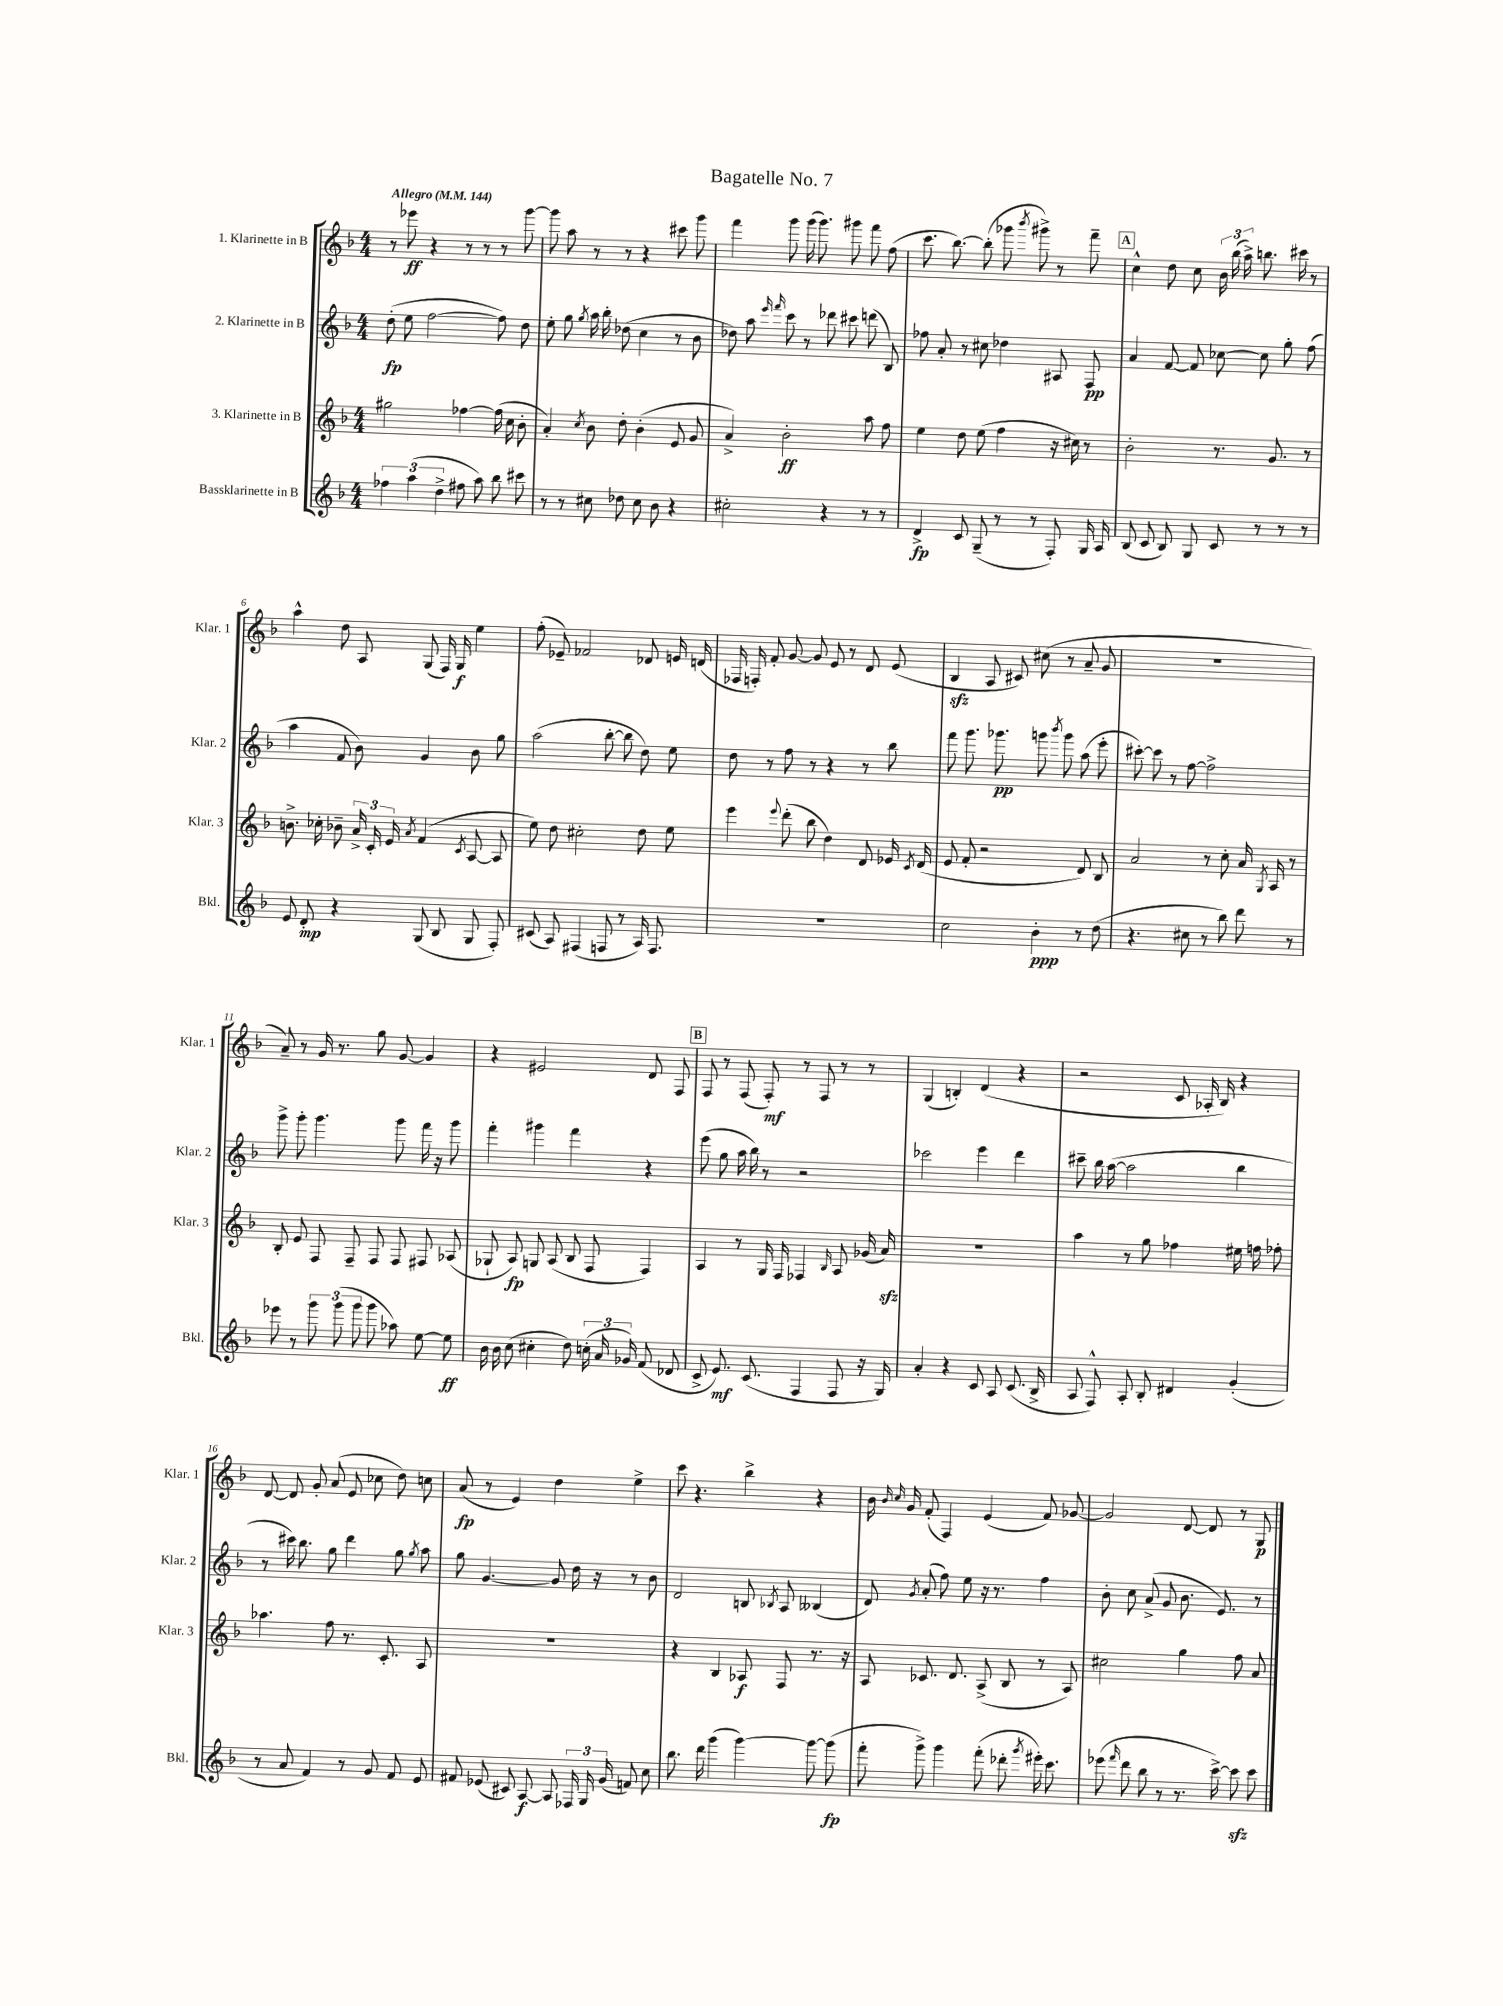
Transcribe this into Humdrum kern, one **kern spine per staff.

**kern	**dynam	**kern	**dynam	**kern	**dynam	**kern	**dynam
*part4	*part4	*part3	*part3	*part2	*part2	*part1	*part1
*staff4	*staff4	*staff3	*staff3	*staff2	*staff2	*staff1	*staff1
*I"Bassklarinette in B	*	*I"3. Klarinette in B	*	*I"2. Klarinette in B	*	*I"1. Klarinette in B	*
*I'Bkl.	*	*I'Klar. 3	*	*I'Klar. 2	*	*I'Klar. 1	*
*clefG2	*	*clefG2	*	*clefG2	*	*clefG2	*
*k[b-]	*	*k[b-]	*	*k[b-]	*	*k[b-]	*
*M4/4	*	*M4/4	*	*M4/4	*	*M4/4	*
*MM144	*	*MM144	*	*MM144	*	*MM144	*
=1	=1	=1	=1	=1	=1	=1	=1
!	!	!	!	!	!	!LO:TX:a:B:t=Allegro	!
6ff-X\	.	2gg#X\	.	(8dd'\	fp	8r	.
.	.	.	.	8ee\	.	8eee-X\	ff
(6aa\	.	.	.	.	.	.	.
.	.	.	.	[2ff\	.	4r	.
6dd^\	.	.	.	.	.	.	.
8ff#X\	.	[4ff-X\	.	.	.	8r	.
8aa\)	.	.	.	.	.	8r	.
8bb-\	.	(16ff-\]	.	8ff\])	.	8r	.
.	.	16cc\	.	.	.	.	.
8ccc#X\	.	8b-'\	.	8dd\	.	[8ggg\	.
=2	=2	=2	=2	=2	=2	=2	=2
8r	.	4a'/)	.	8ee'\	.	8ggg\]	.
8r	.	.	.	8gg\	.	8aa\	.
.	.	8qcc/	.	8qgg/	.	.	.
8cc#X\	.	8b-\	.	16aa\	.	8r	.
.	.	.	.	16bb-'\	.	.	.
8dd-X\	.	8dd'\	.	(8dd-X\	.	8r	.
8cc#\	.	(4b-'\	.	4cc\	.	4r	.
8b-\	.	.	.	.	.	.	.
4r	.	8e/	.	8r	.	8ccc#X\	.
.	.	8g/	.	8b-\	.	8ggg\	.
=3	=3	=3	=3	=3	=3	=3	=3
2cc#X'\	.	4a^/)	.	8dd-X\)	.	4fff\	.
.	.	.	.	8aa\	.	.	.
.	.	.	.	16qqeee/	.	.	.
.	.	.	.	16qqfff/	.	.	.
.	.	2b-'\	ff	8ccc\	.	8ggg\	.
.	.	.	.	8r	.	(16ggg\	.
.	.	.	.	.	.	8.ggg\)	.
4r	.	.	.	8ddd-X\	.	.	.
.	.	.	.	8ccc#X\	.	8ggg#X\	.
8r	.	8aa\	.	(8dddn\	.	8fff\	.
8r	.	8ff\	.	8B-/)	.	(8ff\	.
=4	=4	=4	=4	=4	=4	=4	=4
4d^/	fp	4ee\	.	8ff-X\	.	8.ccc\	.
.	.	.	.	8a'/	.	.	.
.	.	.	.	.	.	[8.bb-\)	.
8c/	.	8dd\	.	8r	.	.	.
(8G~/	.	(8ee\	.	8cc#X\	.	(8bb-'\]	.
8r	.	4ff\	.	4dd-X\	.	8ggg-X\	.
.	.	.	.	.	.	8qbbb-/	.
8r	.	.	.	.	.	8ggg#X^\)	.
8F'/)	.	16r	.	8A#X/	.	8r	.
.	.	16cc#X\)	.	.	.	.	.
16G/	.	8r	.	8F/	pp	8fff~\	.
16A/	.	.	.	.	.	.	.
!!LO:REH:place=s1:t=A
=5	=5	=5	=5	=5	=5	=5	=5
(8B-/	.	2b-'\	.	4a/	.	4cc^^\	.
8c/	.	.	.	.	.	.	.
8B-/)	.	.	.	[8f/	.	8dd\	.
8G/	.	.	.	8f/]	.	8cc\	.
8c/	.	8.r	.	[8cc-X\	.	24b-\	.
.	.	.	.	.	.	(24bb-\	.
.	.	.	.	.	.	24aa^\)	.
8r	.	.	.	8cc-\]	.	8.bbn\	.
.	.	8.g/	.	.	.	.	.
8r	.	.	.	8gg'\	.	.	.
.	.	.	.	.	.	16ccc#X\	.
8r	.	8r	.	(8ff\	.	8r	.
!!LO:LB:g=z
=6	=6	=6	=6	=6	=6	=6	=6
8e/	.	8.bn^\	.	4aa\	.	4aa^^\	.
8d'/	mp	.	.	.	.	.	.
.	.	16cc-X'\	.	.	.	.	.
4r	.	8b-X~\	.	8f/	.	8dd\	.
.	.	24a^/	.	8b-\)	.	8A/	.
.	.	24c'/	.	.	.	.	.
.	.	24e/	.	.	.	.	.
.	.	8qa/	.	.	.	.	.
(8G/	.	(4f/	.	4g/	.	(8G/	.
8B-/	.	.	.	.	.	16F/)	.
.	.	.	.	.	.	16G/	f
.	.	8qc/	.	.	.	.	.
8G/	.	[8A/	.	8b-\	.	4ee\	.
8F'/)	.	8A/]	.	8gg\	.	.	.
=7	=7	=7	=7	=7	=7	=7	=7
(8c#X/	.	8ee\)	.	(2aa\	.	(8ff'\	.
8A/)	.	8dd\	.	.	.	8e-X~/)	.
(4F#X/	.	2cc#X'\	.	.	.	2f-X/	.
8Fn/	.	.	.	[8bb-'\	.	.	.
8r	.	.	.	8bb-\]	.	.	.
16A/)	.	8dd\	.	8dd\)	.	8d-X/	.
8.F/	.	.	.	.	.	.	.
.	.	8ee\	.	8ee\	.	16en/	.
.	.	.	.	.	.	(16dn/	.
=8	=8	=8	=8	=8	=8	=8	=8
1r	.	4eee\	.	8dd\	.	16F-X/	.
.	.	.	.	.	.	16Fn'/)	.
.	.	.	.	8r	.	8f'/	.
.	.	8qqeee/	.	.	.	.	.
.	.	(8ddd'\	.	8ff\	.	[8g/	.
.	.	8bb-\	.	8r	.	8g/]	.
.	.	4dd\)	.	4r	.	8e/	.
.	.	.	.	.	.	8r	.
.	.	8d/	.	8r	.	8d/	.
.	.	16e-X/	.	8bb-\	.	(8e/	.
.	.	8qc/	.	.	.	.	.
.	.	(16d/	.	.	.	.	.
=9	=9	=9	=9	=9	=9	=9	=9
2cc\	.	8e/	.	8fff\	.	4B-zz/	.
.	.	8f'/	.	8.ggg\	.	.	.
.	.	2r	.	.	.	8A/	.
.	.	.	.	8.ggg-X\	pp	.	.
.	.	.	.	.	.	8c#X/)	.
4b-'\	ppp	.	.	8gggn\	.	(8cc#X\	.
.	.	.	.	8qbbb-/	.	.	.
.	.	.	.	8ggg\	.	8r	.
8r	.	8d/)	.	(8aa\	.	8a~/	.
(8dd\	.	8B-/	.	8eee'\	.	8g/	.
=10	=10	=10	=10	=10	=10	=10	=10
4.r	.	2a/	.	[8ccc#X'\)	.	1r	.
.	.	.	.	8ccc#\]	.	.	.
.	.	.	.	8r	.	.	.
8cc#X\	.	.	.	[8ff\	.	.	.
8r	.	8r	.	2ff^\]	.	.	.
8bb-\)	.	8cc'\	.	.	.	.	.
8ddd\	.	16a/	.	.	.	.	.
.	.	8qG/	.	.	.	.	.
.	.	16A/	.	.	.	.	.
8r	.	8r	.	.	.	.	.
!!LO:LB:g=z
=11	=11	=11	=11	=11	=11	=11	=11
8eee-X\	.	8B-'/	.	8ggg^\	.	8a~/)	.
8r	.	8e/	.	8ggg'\	.	8r	.
12ggg\	.	8F/	.	4.ggg\	.	16g/	.
.	.	.	.	.	.	8.r	.
(12ggg\	.	.	.	.	.	.	.
.	.	8F~/	.	.	.	.	.
12ggg\	.	.	.	.	.	.	.
8ggg\	.	8F/	.	.	.	8gg\	.
8aa-X\)	.	8F/	.	8ggg\	.	[8g/	.
[8ee\	.	8F#X/	.	16fff\	.	4g/]	.
.	.	.	.	16r	.	.	.
8ee\]	ff	(8A-X/	.	8ggg\	.	.	.
=12	=12	=12	=12	=12	=12	=12	=12
16b-\	.	8G-X`/	.	4fff'\	.	4r	.
16b-\	.	.	.	.	.	.	.
(8cc\	.	8A/)	fp	.	.	.	.
4cc#X'\	.	8Gn/	.	4ggg#X\	.	2e#X/	.
.	.	(8A/	.	.	.	.	.
8dd\)	.	8B-/	.	4fff\	.	.	.
(24ccn'\	.	8F/	.	.	.	.	.
24a/	.	.	.	.	.	.	.
24g-X/)	.	.	.	.	.	.	.
(8f/	.	4F/)	.	4r	.	8d/	.
8d-X/	.	.	.	.	.	8F/	.
!!LO:REH:place=s1:t=B
=13	=13	=13	=13	=13	=13	=13	=13
8c^/	.	4A/	.	(8eee\	.	8F/	.
8.e/)	mf	.	.	8gg\	.	8r	.
.	.	8r	.	16aa\	.	(8F/	.
(8.c/	.	.	.	16bb-\)	.	.	.
.	.	16G/	.	8r	.	8F'/)	mf
.	.	16F/	.	.	.	.	.
4F/	.	4F-X/	.	2r	.	8r	.
.	.	.	.	.	.	8F/	.
.	.	16qqB-/	.	.	.	.	.
8F/	.	8A/	.	.	.	8r	.
16r	.	(16g-X/	.	.	.	8r	.
16G/)	.	16azz/)	.	.	.	.	.
=14	=14	=14	=14	=14	=14	=14	=14
4a'/	.	1r	.	2ccc-X\	.	(4G/	.
4r	.	.	.	.	.	4Bn'/)	.
8c/	.	.	.	4eee\	.	(4d/	.
8A/	.	.	.	.	.	.	.
(8.c/	.	.	.	4ddd\	.	4r	.
16B-^/	.	.	.	.	.	.	.
=15	=15	=15	=15	=15	=15	=15	=15
8A/	.	4aa\	.	8ccc#X~\	.	2r	.
8F^^/)	.	.	.	16bb-\	.	.	.
.	.	.	.	([16aa\	.	.	.
8A'/	.	8r	.	2aa\]	.	.	.
8B-'/	.	8gg\	.	.	.	.	.
4d#X/	.	4ff-X\	.	.	.	8c/	.
.	.	.	.	.	.	16A-X'/	.
.	.	.	.	.	.	16B-/)	.
(4g'/	.	16ee#X\	.	4bb-\	.	4r	.
.	.	16ffn\	.	.	.	.	.
.	.	8ff-X'\	.	.	.	.	.
!!LO:LB:g=z
=16	=16	=16	=16	=16	=16	=16	=16
8r	.	4.aa-X\	.	8r	.	[8d/	.
8a/	.	.	.	16ccc#X\)	.	8d/]	.
.	.	.	.	8.bb-\	.	.	.
4f/)	.	.	.	.	.	8g'/	.
.	.	8ff\	.	8gg\	.	(8a/	.
8r	.	8.r	.	4ddd\	.	8e/	.
8g/	.	.	.	.	.	8cc-X\	.
.	.	8.c'/	.	.	.	.	.
8f/	.	.	.	8gg\	.	8dd\)	.
.	.	.	.	8qgg/	.	.	.
8e/	.	8A/	.	8aa\	.	8ccn\	.
=17	=17	=17	=17	=17	=17	=17	=17
8f#X/	.	1r	.	8gg\	.	(8a/	fp
(8e-X/	.	.	.	[4.g/	.	8r	.
8c#X/)	.	.	.	.	.	4e/)	.
[8A/	f	.	.	.	.	.	.
8A/]	.	.	.	8g/]	.	4dd\	.
24F-X/	.	.	.	16dd\	.	.	.
24G/	.	.	.	.	.	.	.
.	.	.	.	16r	.	.	.
(24g/	.	.	.	.	.	.	.
8fn/)	.	.	.	8r	.	4ee^\	.
8cc\	.	.	.	8b-\	.	.	.
=18	=18	=18	=18	=18	=18	=18	=18
8.bb-\	.	4r	.	2d/	.	8ccc\	.
.	.	.	.	.	.	4.r	.
16ddd\	.	.	.	.	.	.	.
(4ggg\	.	4B-/	.	.	.	.	.
[4ggg\)	.	8A-X/	f	8Bn/	.	4bb-^\	.
.	.	.	.	8qB-X/	.	.	.
.	.	8F/	.	8A/	.	.	.
8ggg\_	.	8.r	.	(4B--X/	.	4r	.
(8ggg\]	fp	.	.	.	.	.	.
.	.	16r	.	.	.	.	.
=19	=19	=19	=19	=19	=19	=19	=19
8fff'\	.	8A/	.	8d/)	.	16b-\	.
.	.	.	.	.	.	16qqb-/	.
.	.	.	.	.	.	16qqcc/	.
.	.	.	.	.	.	16g/	.
.	.	.	.	8qg/	.	.	.
8ggg^\)	.	8.c-X/	.	(8a'/	.	(8f'/	.
4ggg\	.	.	.	8ff\)	.	4F/)	.
.	.	8.d/	.	.	.	.	.
.	.	.	.	8ee\	.	.	.
(8fff'\	.	(8A^/	.	16r	.	(4e/	.
.	.	.	.	8.r	.	.	.
8ddd-X'\	.	8B-/	.	.	.	.	.
8qggg/	.	.	.	.	.	.	.
16eee#X'\)	.	8r	.	4ff\	.	8f/)	.
8.ccc\	.	.	.	.	.	.	.
.	.	8A/)	.	.	.	[8g-X/	.
=20	=20	=20	=20	=20	=20	=20	=20
(8eee-X\	.	2cc#X\	.	8b-'\	.	2g-/]	.
16qqfff/	.	.	.	.	.	.	.
8ddd\	.	.	.	8cc\	.	.	.
8bb-\	.	.	.	(8a^/	.	.	.
8r	.	.	.	8g/	.	.	.
8.r	.	4gg\	.	8.b-\	.	[8d/	.
.	.	.	.	.	.	8d/]	.
[16ccc^\)	.	.	.	8.e/)	.	.	.
8ccczz\]	.	8ff\	.	.	.	8r	.
8ccc\	.	8a/	.	8r	.	8G/	p
==	==	==	==	==	==	==	==
*-	*-	*-	*-	*-	*-	*-	*-
